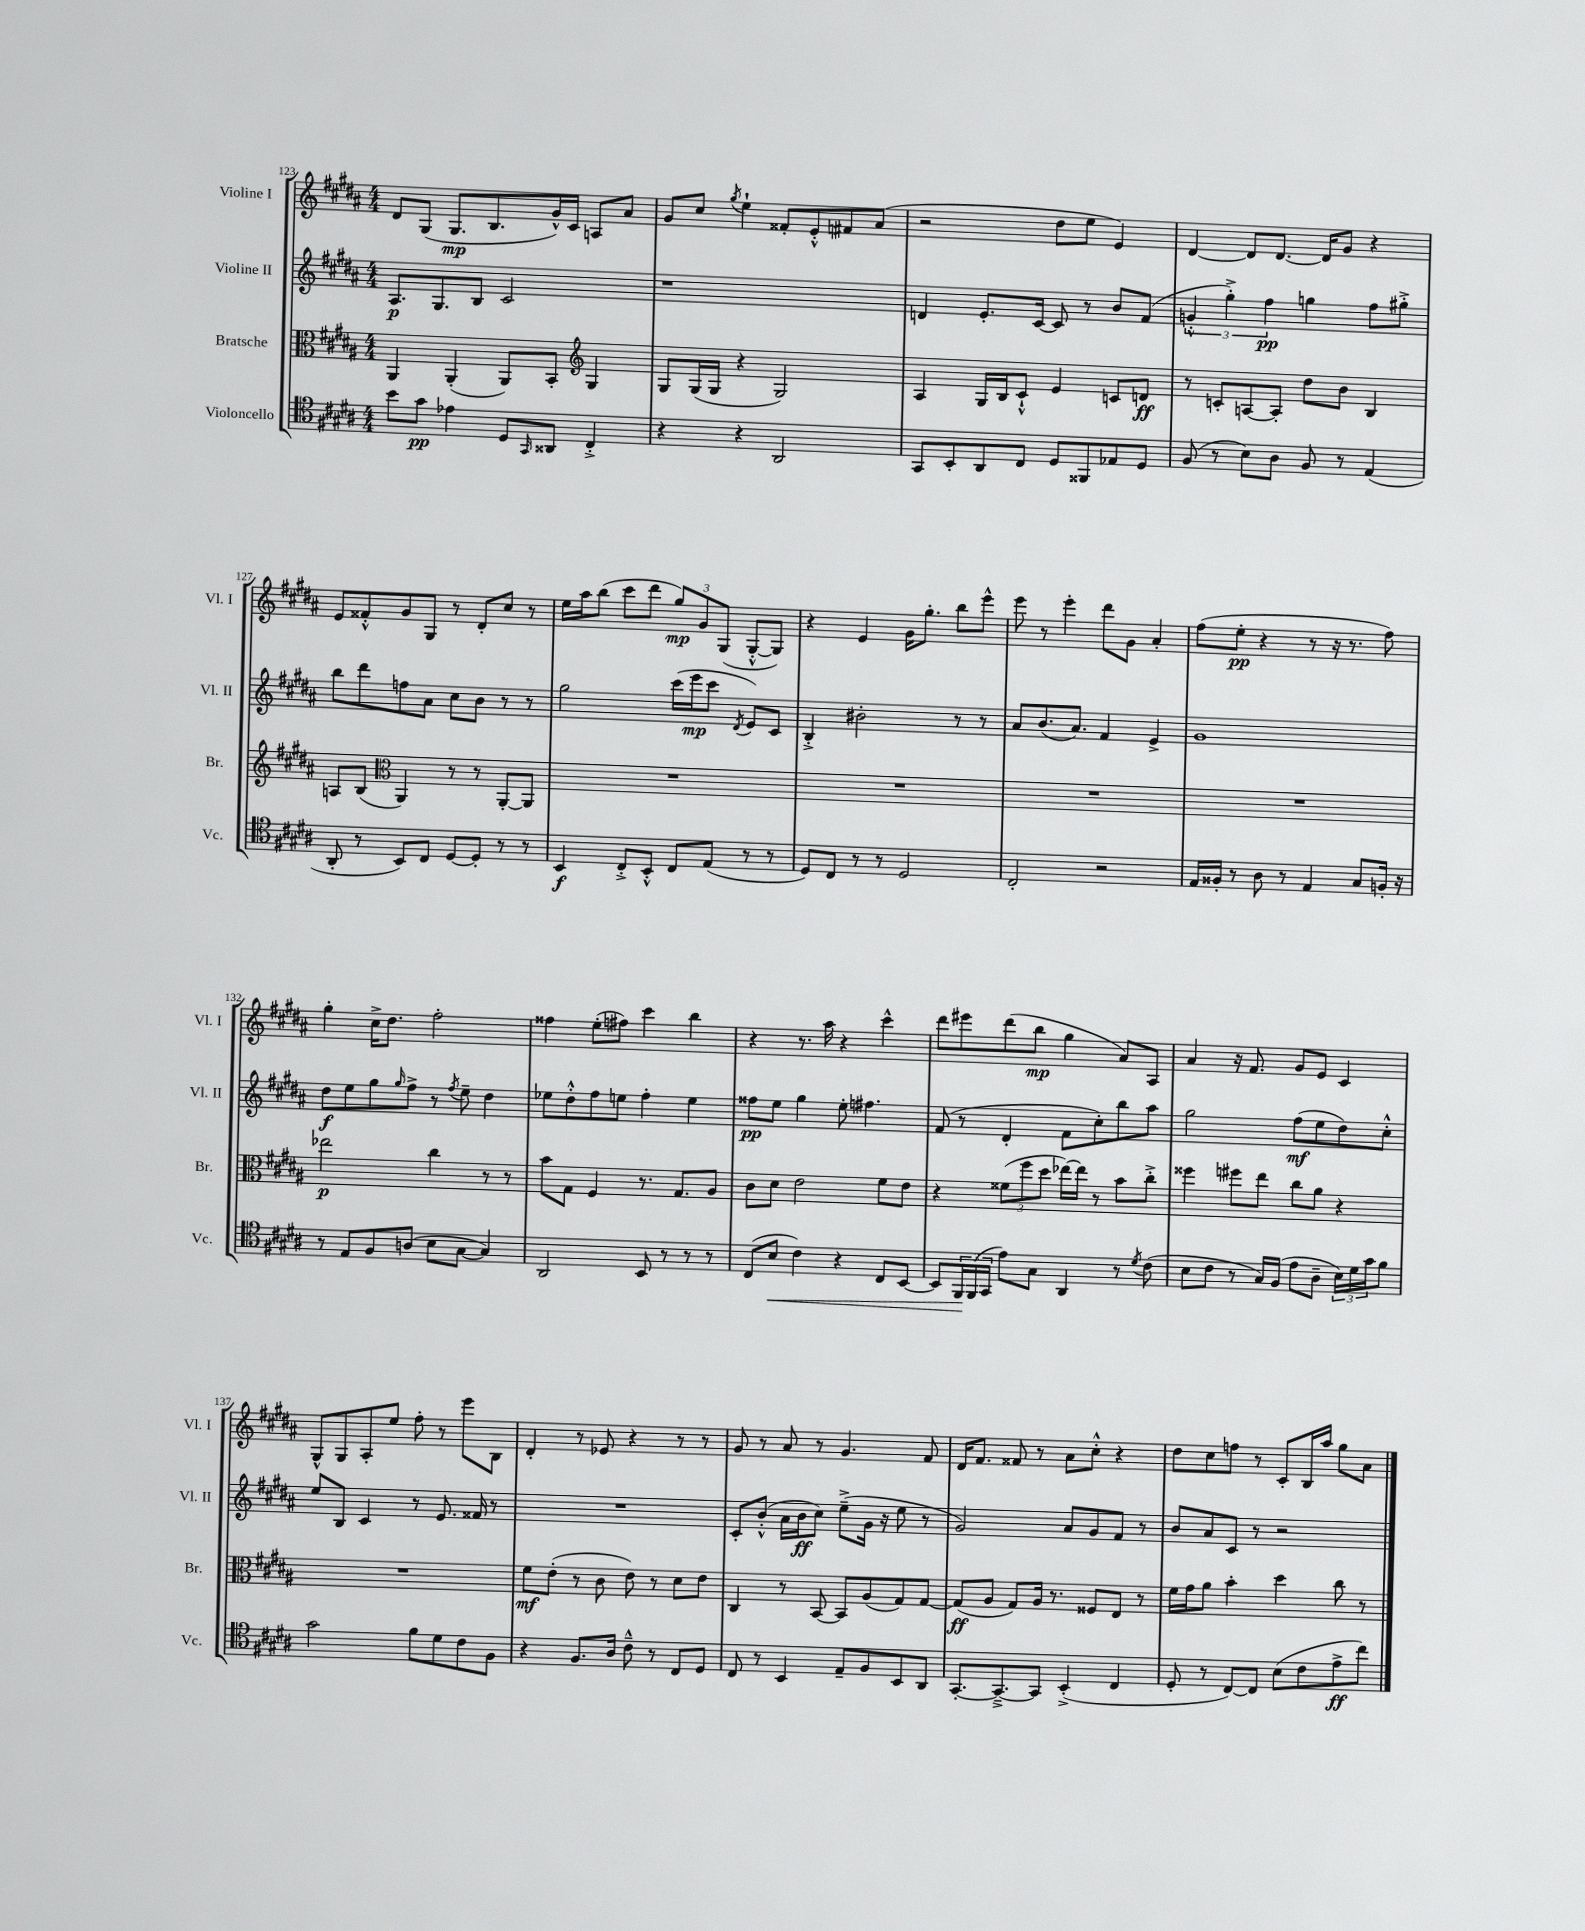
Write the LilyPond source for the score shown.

<<
\new StaffGroup <<
\new Staff = "s0" \with { instrumentName = "Violine I" shortInstrumentName = "Vl. I" } {
    \clef treble \key b \major \numericTimeSignature \time 4/4
    dis'8 gis8( gis8.\mp b8. gis'16-^) cis'16 a8 ais'8 |
    gis'8 cis''8 \acciaccatura { gis''8 } e''4-! fisis'8-. e'8-.-^ fis'8 ais'8( |
    r2 dis''8 e''8 e'4) |
    dis'4~ dis'8 dis'8.~ dis'16 gis'8 r4 |
    e'8 fisis'8-.-^ gis'8 gis8 r8 dis'8-. cis''8 r8 |
    e''16 ais''16 b''8( cis'''8 dis'''8 \tuplet 3/2 { gis''8\mp) gis'8 gis8( } gis8~-.-^ gis8) |
    r4 e'4 gis'16 gis''8.-. b''8 e'''8-^ |
    e'''8 r8 e'''4-. dis'''8 gis'8 ais'4-. |
    fis''8( e''8-.\pp r4 r8 r16 r8. fis''8) |
    gis''4-. cis''16-> dis''8. fis''2-. |
    fisis''4 e''8-.( fis''8) cis'''4 b''4 |
    r4 r8. ais''16 r4 cis'''4-^ |
    dis'''8 eis'''8 dis'''8( b''8\mp gis''4 ais'8) ais8 |
    ais'4 r16 fis'8. gis'8 e'8 cis'4 |
    gis8-^ gis8 ais8-. e''8 fis''8-. r8 e'''8 b8 |
    dis'4-. r8 ees'8 r4 r8 r8 |
    gis'8 r8 ais'8 r8 gis'4. fis'8 |
    dis'16 fis'8. fisis'8 r8 ais'8 cis''8-.-^ r4 |
    dis''8 cis''8 f''8 r8 cis'8-. b16 ais''16 gis''8 ais'8 \bar "|." |
}
\new Staff = "s1" \with { instrumentName = "Violine II" shortInstrumentName = "Vl. II" } {
    \clef treble \key b \major \numericTimeSignature \time 4/4
    ais8.\p gis8. b8 cis'2 |
    r1 |
    d'4 e'8.-. cis'16~ cis'8 r8 b'8 fis'8( |
    \tuplet 3/2 { g'4-.-^ gis''4-.->) fis''4\pp } g''4 fis''8 gis''8-.-> |
    b''8 dis'''8 f''8 ais'8 cis''8 b'8 r8 r8 |
    gis''2 cis'''16( e'''16\mp cis'''8 \acciaccatura { dis'8 } e'8) cis'8 |
    b4-.-> bis'2-. r8 r8 |
    ais'8 b'8.( ais'8.) fis'4 e'4-> |
    gis'1 |
    dis''8\f e''8 gis''8 \grace { gis''16 } fis''8-> r8 \acciaccatura { fis''8 } e''8-- dis''4 |
    ees''8 dis''8-.-^ fis''8 e''8 fis''4-. e''4 |
    fisis''8\pp e''8 gis''4 e''8-. fis''4. |
    fis'8( r8 dis'4-. fis'8 cis''8-.) b''8 ais''8 |
    gis''2 fis''8\mf( e''8 dis''8) cis''8-.-^ |
    e''8 b8 cis'4 r8 e'8. fisis'16 r8 |
    R1 |
    cis'8-. b'8-.-^( ais'16 b'16\ff cis''8) e''8--->( gis'16 r16 e''8 r8 |
    gis'2) ais'8 gis'8 fis'8 r8 |
    b'8 ais'8 cis'8 r8 r2 \bar "|." |
}
\new Staff = "s2" \with { instrumentName = "Bratsche" shortInstrumentName = "Br." } {
    \clef alto \key b \major \numericTimeSignature \time 4/4
    ais,4 ais,4-.( ais,8) b,8-. \clef treble gis4 |
    gis8 gis16( gis16 r4 gis2) |
    ais4 gis16 b16 cis'8-!-^ e'4 c'8 d'8\ff |
    r8 c'8-. a8~ a8-. dis''8 b'8 b4 |
    a8 b8( \clef alto ais,4) r8 r8 ais,8~-. ais,8 |
    R1 |
    R1 |
    R1 |
    R1 |
    ees''2\p cis''4 r8 r8 |
    b'8 gis8 fis4 r8. gis8. ais8 |
    cis'8 dis'8 e'2 fis'8 e'8 |
    r4 \tuplet 3/2 { fisis'8( fis''8 dis''8 } ees''16~) ees''16 r8 b'8 cis''8-.-> |
    fisis''4 fis''8 e''8 cis''8 ais'8 r4 |
    R1 |
    fis'8\mf e'8-.( r8 cis'8 e'8) r8 dis'8 e'8 |
    cis4 r8 b,8~ b,8 ais8( gis8) gis8~ |
    gis8\ff( ais8 gis8) ais16 r8. fisis8 e8 r8 |
    fis'16 gis'16 ais'8 b'4-. dis''4 cis''8 r8 \bar "|." |
}
\new Staff = "s3" \with { instrumentName = "Violoncello" shortInstrumentName = "Vc." } {
    \clef tenor \key b \major \numericTimeSignature \time 4/4
    b'8 gis'8\pp ees'4 dis8 \grace { gis,16 } aisis,8 cis4-.-> |
    r4 r4 ais,2 |
    gis,8 b,8-. ais,8 cis8 dis8 fisis,8 ees8 dis8 |
    fis8( r8 b8) ais8 fis8 r8 e4( |
    ais,8-. r8 b,8) cis8 dis8~ dis8-. r8 r8 |
    b,4\f cis8-.-> b,8-.-^ cis8 e8( r8 r8 |
    dis8) cis8 r8 r8 dis2 |
    cis2-. r2 |
    e16 fisis16-. r8 ais8 r8 e4 gis8 f16-. r16 |
    r8 e8 fis8 a8( b8 gis8~ gis4) |
    ais,2 b,8 r8 r8 r8 |
    cis8( b8\< cis'4) r4 cis8 b,8~ |
    b,8 \tuplet 3/2 { fis,16\! fis,16( gis,16 } e'8) gis8 ais,4 r8 \acciaccatura { dis'8 } cis'8( |
    b8 cis'8 r8 gis16) fis16( e'8 ais8-- \tuplet 3/2 { b16) dis'16 gis'16 } fis'8 |
    gis'2 fis'8 dis'8 cis'8 fis8 |
    r4 fis8. ais16 cis'8---^ r8 cis8 dis8 |
    cis8 r8 b,4 e8-- fis8 b,8 ais,8 |
    gis,8.~-. gis,8.~---> gis,8 b,4-.->( cis4 |
    dis8-. r8 cis8~) cis8 b8( cis'8 e'8->\ff cis''8) \bar "|." |
}
>>
>>
\layout { \context { \Score currentBarNumber = #123 } }
